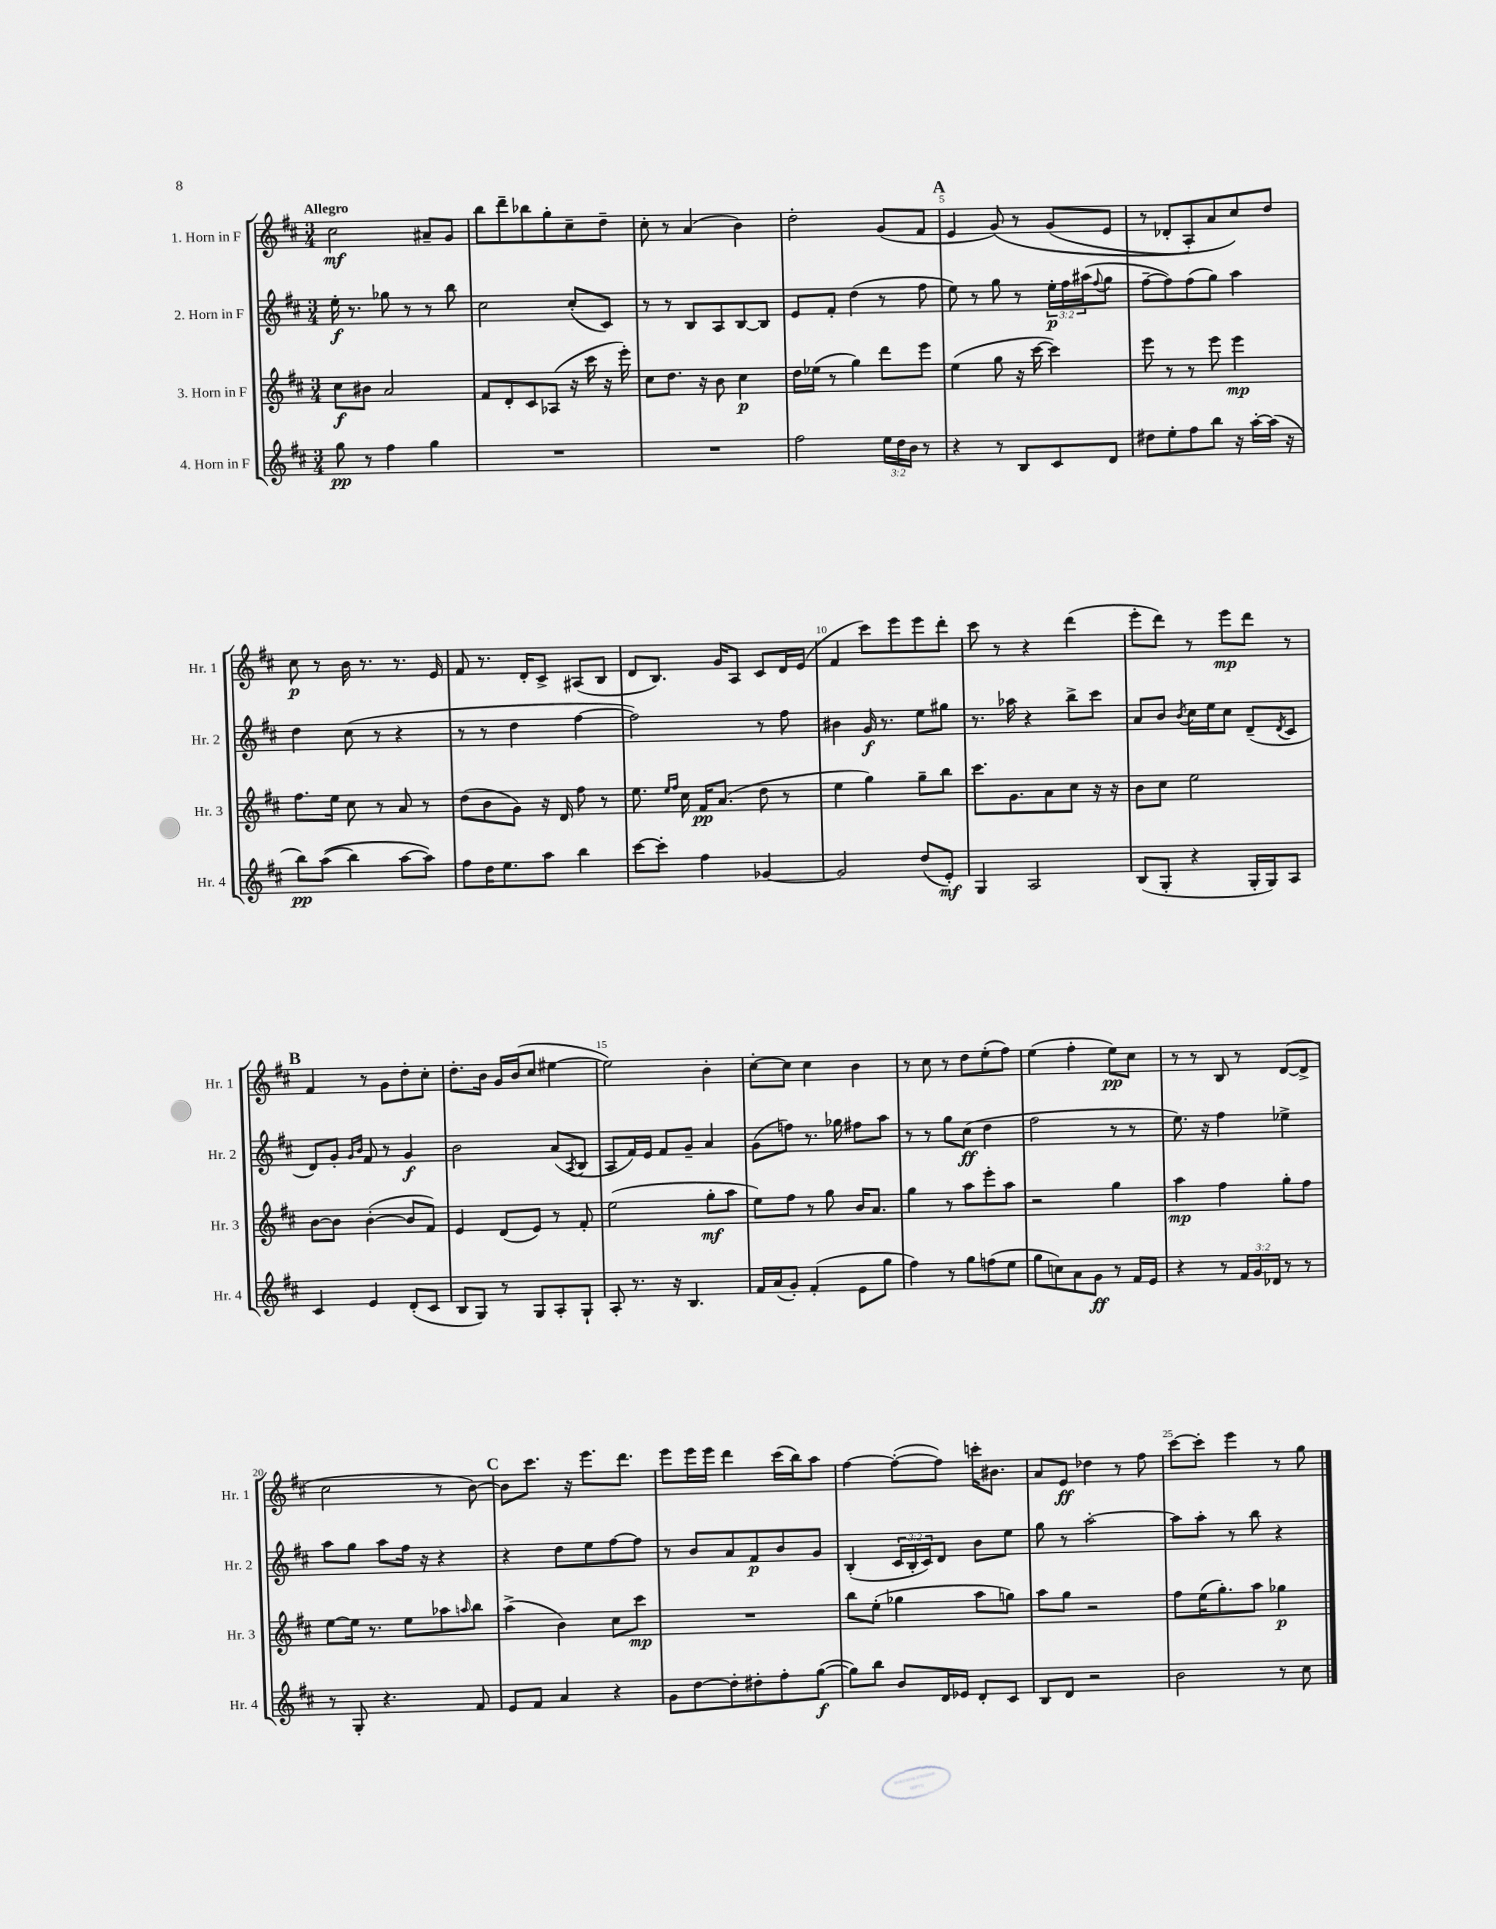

**kern	**kern	**kern	**kern
*staff4	*staff3	*staff2	*staff1
*clefG2	*clefG2	*clefG2	*clefG2
*k[f#c#]	*k[f#c#]	*k[f#c#]	*k[f#c#]
*M3/4	*M3/4	*M3/4	*M3/4
8gg	8cc#	16ee'	2cc#
.	.	8.r	.
8r	8b#	.	.
4ff#	2a	8gg-	.
.	.	8r	.
4gg	.	8r	8a#~
.	.	8bb	8g
=	=	=	=
2.r	8f#	2cc#	8bb
.	8d'	.	8ddd~
.	8c#	.	8bb-
.	(8A-	.	8gg'
.	16r	(8cc#'	8cc#~
.	16ccc#	.	.
.	16r	8c#)	8dd~
.	16eee')	.	.
=	=	=	=
2.r	8cc#	8r	8cc#'
.	8.dd	8r	8r
.	.	8B	(4a
.	16r	.	.
.	8b	8A	.
.	4cc#	[8B	4b)
.	.	8B]	.
=	=	=	=
2ff#	16dd	8e	2dd'
.	(16ee-	.	.
.	8r	8f#'	.
.	4gg)	(4dd	.
24ee	8ddd	8r	(8g
24dd	.	.	.
24b	.	.	.
8r	8eee	8ff#	8f#
=	=	=	=
4r	(4ee	8ee)	4e
.	.	8r	.
8r	8gg	8gg	&(8g)
8B	16r	8r	8r
.	[16ccc#	.	.
8c#	4ccc#])	24ee'	(8g
.	.	24ff#	.
.	.	(24aa#	.
.	.	8qqff#	.
8d	.	8gg	8e
=	=	=	=
8dd#	8eee	[8ff#~	8r
8ee'	8r	8ff#])	8d-'
8ff#	8r	(8ff#	8A')
8bb	8eee	8gg)	8a
16r	4eee	4aa	8cc#&)
[16aa'	.	.	.
(16aa]	.	.	8dd
16r	.	.	.
=	=	=	=
8bb)	8.ff#	4dd	8cc#
&((8aa	.	.	8r
.	16ee	.	.
4bb)	8cc#	(8cc#	16b
.	.	.	8.r
.	8r	8r	.
[8aa	8a	4r	8.r
8aa]&)	8r	.	.
.	.	.	16e
=	=	=	=
8ff#	(8dd	8r	8f#
16dd	8b	8r	8.r
8.ee	.	.	.
.	8g)	4dd	.
.	.	.	16d'
8aa	16r	.	8c#^
.	16d	.	.
4bb	8ff#	[4ff#	(8A#
.	8r	.	8B
=	=	=	=
[8ccc#	8.ee	2ff#])	8d
8ccc#']	.	.	8.B)
.	16qqee	.	.
.	16qqff#	.	.
.	16cc#	.	.
4ff#	16f#	.	.
.	(8.a	.	16g
.	.	.	8A
[4g-	8dd	8r	8c#
.	8r	8ff#	16d
.	.	.	(16e
=	=	=	=
2g-]	4ee	4b#	4f#
.	4gg)	16g	8ccc#)
.	.	8.r	.
.	.	.	8eee
(8dd	8gg~	8ee	8eee
8e')	8bb	8gg#	8ddd'
=	=	=	=
4G	8.ccc#	8.r	8ccc#
.	.	.	8r
.	8.g	16aa-	.
2A	.	4r	4r
.	8a	.	.
.	8cc#	8bb^	(4ddd
.	16r	8ccc#	.
.	16r	.	.
=	=	=	=
(8B	8b	8a	8eee'
8G'	8cc#	8b	8ddd)
.	.	8qb	.
4r	2ee	16cc#	8r
.	.	16ee	.
.	.	8cc#	8eee
16G'	.	(8d~	8ddd
16G)	.	.	.
.	.	8qd	.
8A	.	8c#	8r
=	=	=	=
4c#	[8b	8d)	4f#
.	8b]	8g'	.
.	.	16qqg	.
.	.	16qqb	.
4e	([4b'	8f#	8r
.	.	8r	8g
(8d'	8b]	4g	8dd'
8c#	8f#)	.	8cc#'
=	=	=	=
8B	4e	2b	8.dd'
8G)	.	.	.
.	.	.	16b
8r	(8d	.	16g
.	.	.	(16b
8G	8e)	.	8cc#
8A'	8r	(8a	[4ee#
.	.	8qA	.
8G`	8f#'	8B	.
=	=	=	=
8A'	(2ee	8A	2ee#])
8.r	.	16f#)	.
.	.	16e	.
.	.	8f#	.
16r	.	.	.
4.B	.	8g~	.
.	8gg'	4a	4b'
.	8aa	.	.
=	=	=	=
16f#	8ee)	(8g	[8cc#'
(16a	.	.	.
8g')	8ff#	8ff)	8cc#]
(4f#'	8r	8.r	4cc#
.	8gg	.	.
.	.	16gg-	.
8e	16b	8ff#	4b
.	8.a	.	.
8gg	.	8aa	.
=	=	=	=
4ff#)	4gg	8r	8r
.	.	8r	8cc#
8r	8r	8gg	8r
8gg	8aa	(8cc#	8dd
(8ff	8eee'	4dd	(8ee'
8ee	8aa	.	8ff#)
=	=	=	=
8gg	2r	2ff#	(4ee
8cc)	.	.	.
8a	.	.	4ff#'
8g	.	.	.
8r	4gg	8r	8ee)
16f#	.	8r	8cc#
16e	.	.	.
=	=	=	=
4r	4aa	8.ee)	8r
.	.	.	8r
.	.	16r	.
8r	4ff#	4ff#	8B
24f#	.	.	8r
24g	.	.	.
24d-	.	.	.
8r	8gg'	4ee-^	([8d
8r	8ff#	.	8d^]
=	=	=	=
8r	[8ee	8aa	2cc#
8G'	16ee]	8gg	.
.	8.r	.	.
4.r	.	8aa	.
.	8ee	16ff#	.
.	.	16r	.
.	8aa-	4r	8r
.	16qqaa	.	.
8f#	8bb	.	[8b)
=	=	=	=
8e	(4aa^	4r	8b]
8f#	.	.	8.ccc#
4a	4b)	8dd	.
.	.	.	16r
.	.	8ee	8.eee
4r	8cc#	[8ff#	.
.	.	.	8.ddd
.	8ccc#	8ff#]	.
=	=	=	=
8g	2.r	8r	8eee
[8dd	.	8b	16eee
.	.	.	16eee
8dd']	.	8a	4ddd
8dd#'	.	8f#	.
8ff#'	.	8b	(16ccc#
.	.	.	16bb)
([8gg	.	8g	8aa
=	=	=	=
8gg])	8bb	(4B'	[4ff#
8bb	(8ee'	.	.
8b	4gg-	24c#	(8ff#'_
.	.	24B'	.
.	.	24c#)	.
16d	.	8d	8ff#])
16e-	.	.	.
8d'	8aa	8b	16ccc'
.	.	.	8.b#
8c#	8gg)	8ee	.
=	=	=	=
8B	8aa	8gg	8a
8d	8gg	8r	8e
2r	2r	[2aa'	4dd-
.	.	.	8r
.	.	.	8ff#
=	=	=	=
2b	8ff#	8aa]	[8ccc#
.	(16ee	8aa'	8ccc#']
.	8.gg')	.	.
.	.	8r	4eee
.	8aa	8bb	.
8r	4gg-	4r	8r
8cc#	.	.	8gg
==	==	==	==
*-	*-	*-	*-
